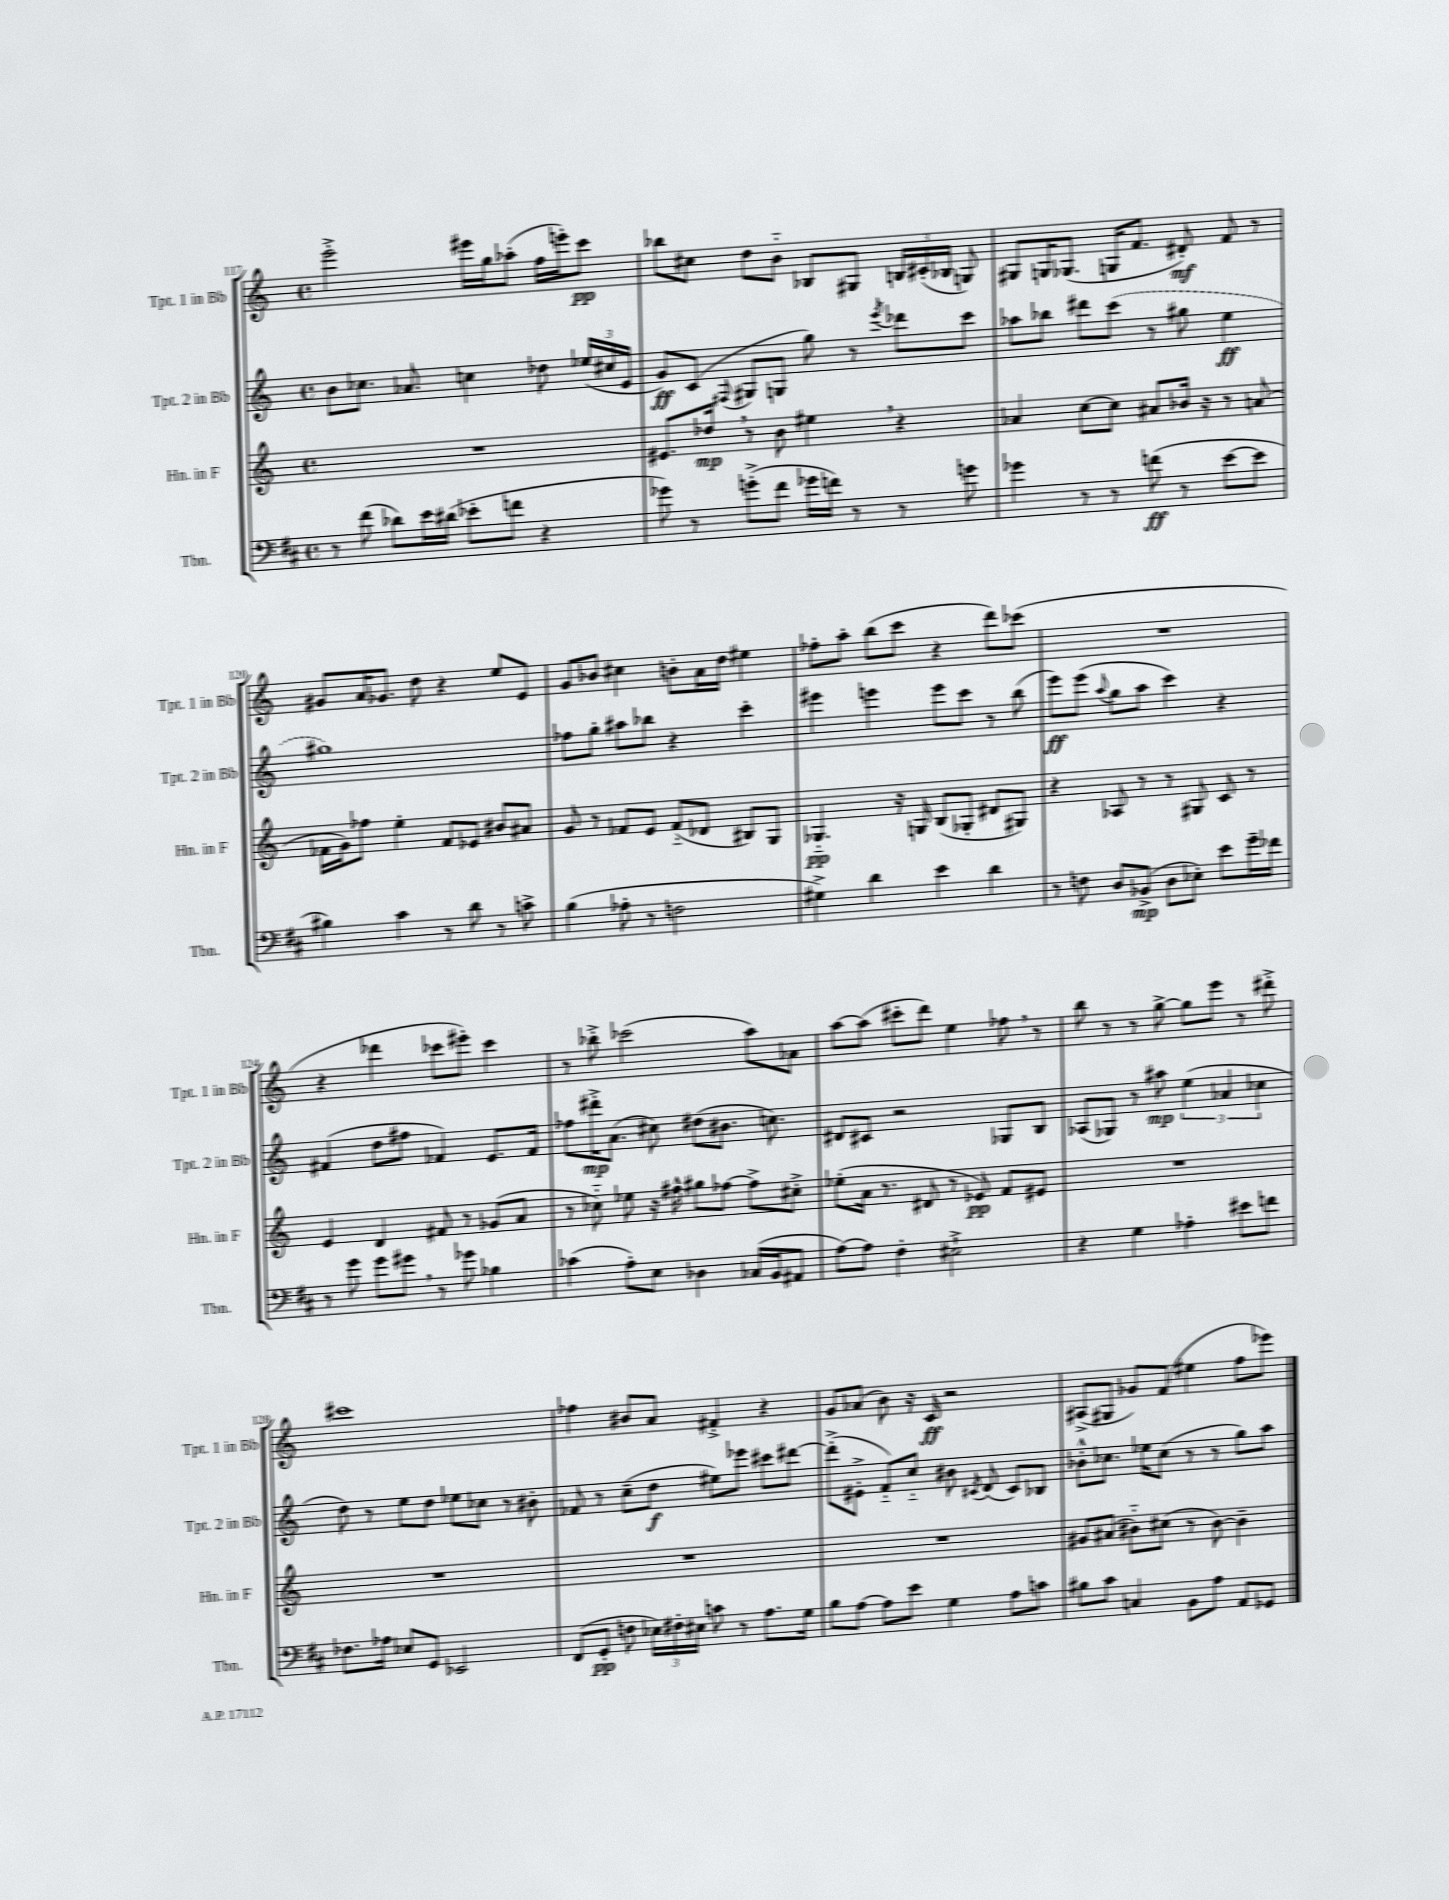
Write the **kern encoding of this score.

**kern	**dynam	**kern	**dynam	**kern	**dynam	**kern	**dynam
*part4	*part4	*part3	*part3	*part2	*part2	*part1	*part1
*staff4	*staff4	*staff3	*staff3	*staff2	*staff2	*staff1	*staff1
*I"Tbn.	*	*I"Hn. in F	*	*I"Tpt. 2 in Bb	*	*I"Tpt. 1 in Bb	*
*I'Tbn.	*	*I'Hn. in F	*	*I'Tpt. 2 in Bb	*	*I'Tpt. 1 in Bb	*
*clefF4	*	*clefG2	*	*clefG2	*	*clefG2	*
*k[f#c#]	*	*k[]	*	*k[]	*	*k[]	*
*M4/4	*	*M4/4	*	*M4/4	*	*M4/4	*
*met(c)	*	*met(c)	*	*met(c)	*	*met(c)	*
=117	=117	=117	=117	=117	=117	=117	=117
8r	.	1r	.	8b\L	.	2eee'^\	.
(8f#\	.	.	.	8.cc-X\J	.	.	.
8d-X\L)	.	.	.	.	.	.	.
.	.	.	.	8.a-X/	.	.	.
16e\L	.	.	.	.	.	.	.
(16d#X\JJ	.	.	.	.	.	.	.
8e-X'\L	.	.	.	4ccn\	.	16eee#X\LL	.
.	.	.	.	.	.	16gg\J	.
8fn\J	.	.	.	.	.	(8aa-X'\J	.
4r	.	.	.	8dd-X\	.	16ff\LL	.
.	.	.	.	.	.	16eeen'\J)	.
.	.	.	.	(24ee-X/LL	.	8ccc\J	pp
.	.	.	.	24cc#X/	.	.	.
.	.	.	.	24e/JJ	.	.	.
=118	=118	=118	=118	=118	=118	=118	=118
8g-X\)	.	8.e#X/L	.	8g/L)	ff	8bb-X\L	.
8r	.	.	.	(8c/J	.	8cc#X\J	.
.	.	16dd-X,/Jk	mp	.	.	.	.
.	.	.	.	8qqF#X/	.	.	.
(8gn'^\L	.	8r	.	8G#X/L	.	8dd\L	.
8f#\J	.	8b\	.	8Gn/J	.	8b\J	.
16g-X\LL	.	4ee#X,\	.	8gg\)	.	8B-X/L	.
16fn\JJ)	.	.	.	.	.	.	.
8r	.	.	.	8r	.	8G#X/J	.
.	.	.	.	8qeee/	.	.	.
8r	.	4r	.	8ddd-X\L	.	24Bn/LL	.
.	.	.	.	.	.	(24c#X'/	.
.	.	.	.	.	.	24B-X/JJ	.
8gn\	.	.	.	8ccc\J	.	8Gn/)	.
=119	=119	=119	=119	=119	=119	=119	=119
4g-X\	.	4a-X/	.	8aa-X\L	.	8G#X/L	.
.	.	.	.	8bb-X\J	.	16Gn/K	.
.	.	.	.	.	.	(8.G-X/J	.
8r	.	[8cc\L	.	8ddd#X\L	.	.	.
8r	.	8cc\J]	.	(8ccc\J	.	16Gn/KL	.
.	.	.	.	.	.	8.f/J	.
(8fn\	ff	8a#X/L	.	8r	.	.	.
8r	.	16b-X/Jk	.	8gg#X\	.	8d#X'/)	mf
.	.	16r	.	.	.	.	.
[8e\L	.	8r	.	4ee\	ff	8f/	.
8e\J]	.	(8an/	.	.	.	8r	.
!!LO:LB:g=z
=120	=120	=120	=120	=120	=120	=120	=120
4B#X\)	.	16f-X\LL	.	1gg#X)	.	8g#X/L	.
.	.	16g\J)	.	.	.	.	.
.	.	8ff-X\J	.	.	.	16a/K	.
.	.	.	.	.	.	8.g-X/J	.
4c#\	.	4ee'\	.	.	.	.	.
.	.	.	.	.	.	8dd\	.
8r	.	8f-/L	.	.	.	4r	.
8d\	.	8e-X/J	.	.	.	.	.
8r	.	8b#X/L	.	.	.	8ee/L	.
8cn^\	.	8a#X/J	.	.	.	8e/J	.
=121	=121	=121	=121	=121	=121	=121	=121
(4B\	.	8g/	.	8ff-X\L	.	8g/L	.
.	.	8r	.	8gg'\J	.	8b-X/J	.
8A-X'\	.	8f-X/L	.	8aa#X\L	.	4cc#X\	.
8r	.	8e/J	.	8bb-X\J	.	.	.
2Fn\	.	(8f-/L	.	4r	.	8bn'\L	.
.	.	8d-X/J	.	.	.	16a\L	.
.	.	.	.	.	.	16dd\JJ	.
.	.	8B#X/L)	.	4ccc'\	.	4ee#X\	.
.	.	8G/J	.	.	.	.	.
=122	=122	=122	=122	=122	=122	=122	=122
4G#X^\)	.	4.G-X/	pp	4eee#X\	.	8ff-X'\L	.
.	.	.	.	.	.	8aa'\J	.
4d\	.	.	.	4eeen\	.	(8bb\L	.
.	.	16r	.	.	.	8ccc\J	.
.	.	16Gn/	.	.	.	.	.
4e\	.	(8B/L	.	8eee\L	.	4r	.
.	.	8G-X'/J	.	8ccc\J	.	.	.
4d\	.	8d#X/L	.	8r	.	8ddd\L)	.
.	.	8G#X/J)	.	(8bb\	.	(8ccc-X\J	.
=123	=123	=123	=123	=123	=123	=123	=123
8r	.	4r	.	8eee\L)	ff	1r	.
8Fn\	.	.	.	(8eee\J	.	.	.
.	.	.	.	8qqaa/	.	.	.
8D/L	.	8A-X/	.	8gg\L	.	.	.
(8BB-X^/J	mp	8r	.	8aa\J	.	.	.
8D\L	.	8r	.	4ccc\)	.	.	.
8E-X'\J)	.	8G#X/	.	.	.	.	.
8e\L	.	8c/	.	4r	.	.	.
16g~\L	.	8r	.	.	.	.	.
16f-X\JJ	.	.	.	.	.	.	.
!!LO:LB:g=z
=124	=124	=124	=124	=124	=124	=124	=124
8r	.	4e/	.	(4f#X/	.	4r	.
8g\	.	.	.	.	.	.	.
8g\L	.	4d/	.	8dd\L	.	4ddd-X\	.
8g#X,\J	.	.	.	8ff#X\J	.	.	.
8r	.	8f#X/	.	4f-X/)	.	8ccc-X\L	.
8g-X\	.	8r	.	.	.	8eee#X'\J)	.
4B-X\	.	(8g-X/L	.	8.e/L	.	4ccc-\	.
.	.	8a/J	.	.	.	.	.
.	.	.	.	16f-/Jk	.	.	.
=125	=125	=125	=125	=125	=125	=125	=125
(4c-X\	.	8r	.	8ff-X\L	.	8r	.
.	.	8cc-X\)	.	16ddd#X'^\K	mp	8bb-X'^\	.
.	.	.	.	(8.a\J	.	.	.
8A'\L)	.	8ee-X\	.	.	.	(2ccc-X\	.
8E\J	.	16r	.	8cc#X\)	.	.	.
.	.	16ff#X^^\	.	.	.	.	.
4D-X\	.	8gg#X\L	.	(8dd#X\L	.	.	.
.	.	[8ff-X\J	.	8.b#X\J	.	.	.
(16C-X/LL	.	8ff-^\L]	.	.	.	8aa\L)	.
16BB/J	.	.	.	8.ccn\)	.	.	.
8AA#X/J	.	8cc#X'^\J	.	.	.	8a-X\J	.
=126	=126	=126	=126	=126	=126	=126	=126
[8A\L)	.	(8ee-X'\L	.	8d#X/L	.	[8aa\L	.
8A\J]	.	16a\Jk	.	8c#X/J	.	(8aa\J]	.
.	.	8.r	.	.	.	.	.
4F#'\	.	.	.	2r	.	8ccc#X'\L	.
.	.	8d#X/	.	.	.	8ddd\J)	.
2E#X`^\	.	8r	.	.	.	4ee\	.
.	.	8e-X/)	pp	.	.	.	.
.	.	8f/L	.	8G-X/L	.	8ff-X,\	.
.	.	8e#X/J	.	8B/J	.	8r	.
=127	=127	=127	=127	=127	=127	=127	=127
4r	.	1r	.	(8A-X/L	.	8bb\	.
.	.	.	.	8G-X/J)	.	8r	.
4G\	.	.	.	8r	.	8r	.
.	.	.	.	8aa#X\	mp	[8gg^\	.
4A-X'\	.	.	.	(6ee\	.	8gg\L]	.
.	.	.	.	.	.	8eee\J	.
.	.	.	.	6a-X/	.	.	.
8e#X\L	.	.	.	.	.	8r	.
.	.	.	.	6cc-X\	.	.	.
8fn\J	.	.	.	.	.	8ddd#X'^\	.
!!LO:LB:g=z
=128	=128	=128	=128	=128	=128	=128	=128
8.F-X\L	.	1r	.	8dd\)	.	1ccc#X	.
.	.	.	.	8r	.	.	.
16A-X\Jk	.	.	.	.	.	.	.
8E-X/L	.	.	.	8ee\L	.	.	.
8GG/J	.	.	.	8dd\J	.	.	.
2EE-X/	.	.	.	8ee-X\L	.	.	.
.	.	.	.	8cc-X\J	.	.	.
.	.	.	.	8r	.	.	.
.	.	.	.	8b#X'\	.	.	.
=129	=129	=129	=129	=129	=129	=129	=129
(8FF#/L	.	1r	.	8f-X/	.	4ff-X\	.
8GG'/J	pp	.	.	8r	.	.	.
8Fn\	.	.	.	(8cc~\L	.	8b#X/L	.
24E-X\LL)	.	.	.	8dd\J	f	8a/J	.
24F#X'\	.	.	.	.	.	.	.
24E#X\JJ	.	.	.	.	.	.	.
8cn\	.	.	.	8ee#X\L)	.	4f#X'^/	.
8r	.	.	.	8eee-X\J	.	.	.
8.A\L	.	.	.	8ccc#X\L	.	4r	.
.	.	.	.	[8ddd#X\J	.	.	.
16G\Jk	.	.	.	.	.	.	.
=130	=130	=130	=130	=130	=130	=130	=130
8B\L	.	1r	.	(8ddd#'^\L]	.	8g/L	.
[8A\J	.	.	.	8e#X'^\J	.	(8a-X/J	.
8A\L]	.	.	.	8f/L)	.	8b\)	.
8e\J	.	.	.	8cc/J	.	16r	.
.	.	.	.	.	.	16c/	ff
4G\	.	.	.	8b#X\	.	2r	.
.	.	.	.	8qc#X/	.	.	.
.	.	.	.	(8d/	.	.	.
8A\L	.	.	.	8c#/L)	.	.	.
8cn\J	.	.	.	8B-X/J	.	.	.
=131	=131	=131	=131	=131	=131	=131	=131
8B#X\L	.	8g#X/L	.	8b-X'^^\L	.	(8A#X^/L	.
8c#\J	.	(8a#X/J	.	8.cc-X\J	.	8G#X/J	.
4Cn/	.	8b#X\L)	.	.	.	8g-X/L)	.
.	.	.	.	16ee-X\KL	.	.	.
.	.	(8cc#X\J	.	(8cc-\J	.	(8f/J	.
8BB\L	.	8r	.	8r	.	4ee#X\	.
8A\J	.	[8b#\)	.	8r	.	.	.
8AA/L	.	4b#~\]	.	8gg\L)	.	8ff\L	.
8GG-X/J	.	.	.	8aa\J	.	8eee-X\J)	.
==	==	==	==	==	==	==	==
*-	*-	*-	*-	*-	*-	*-	*-
